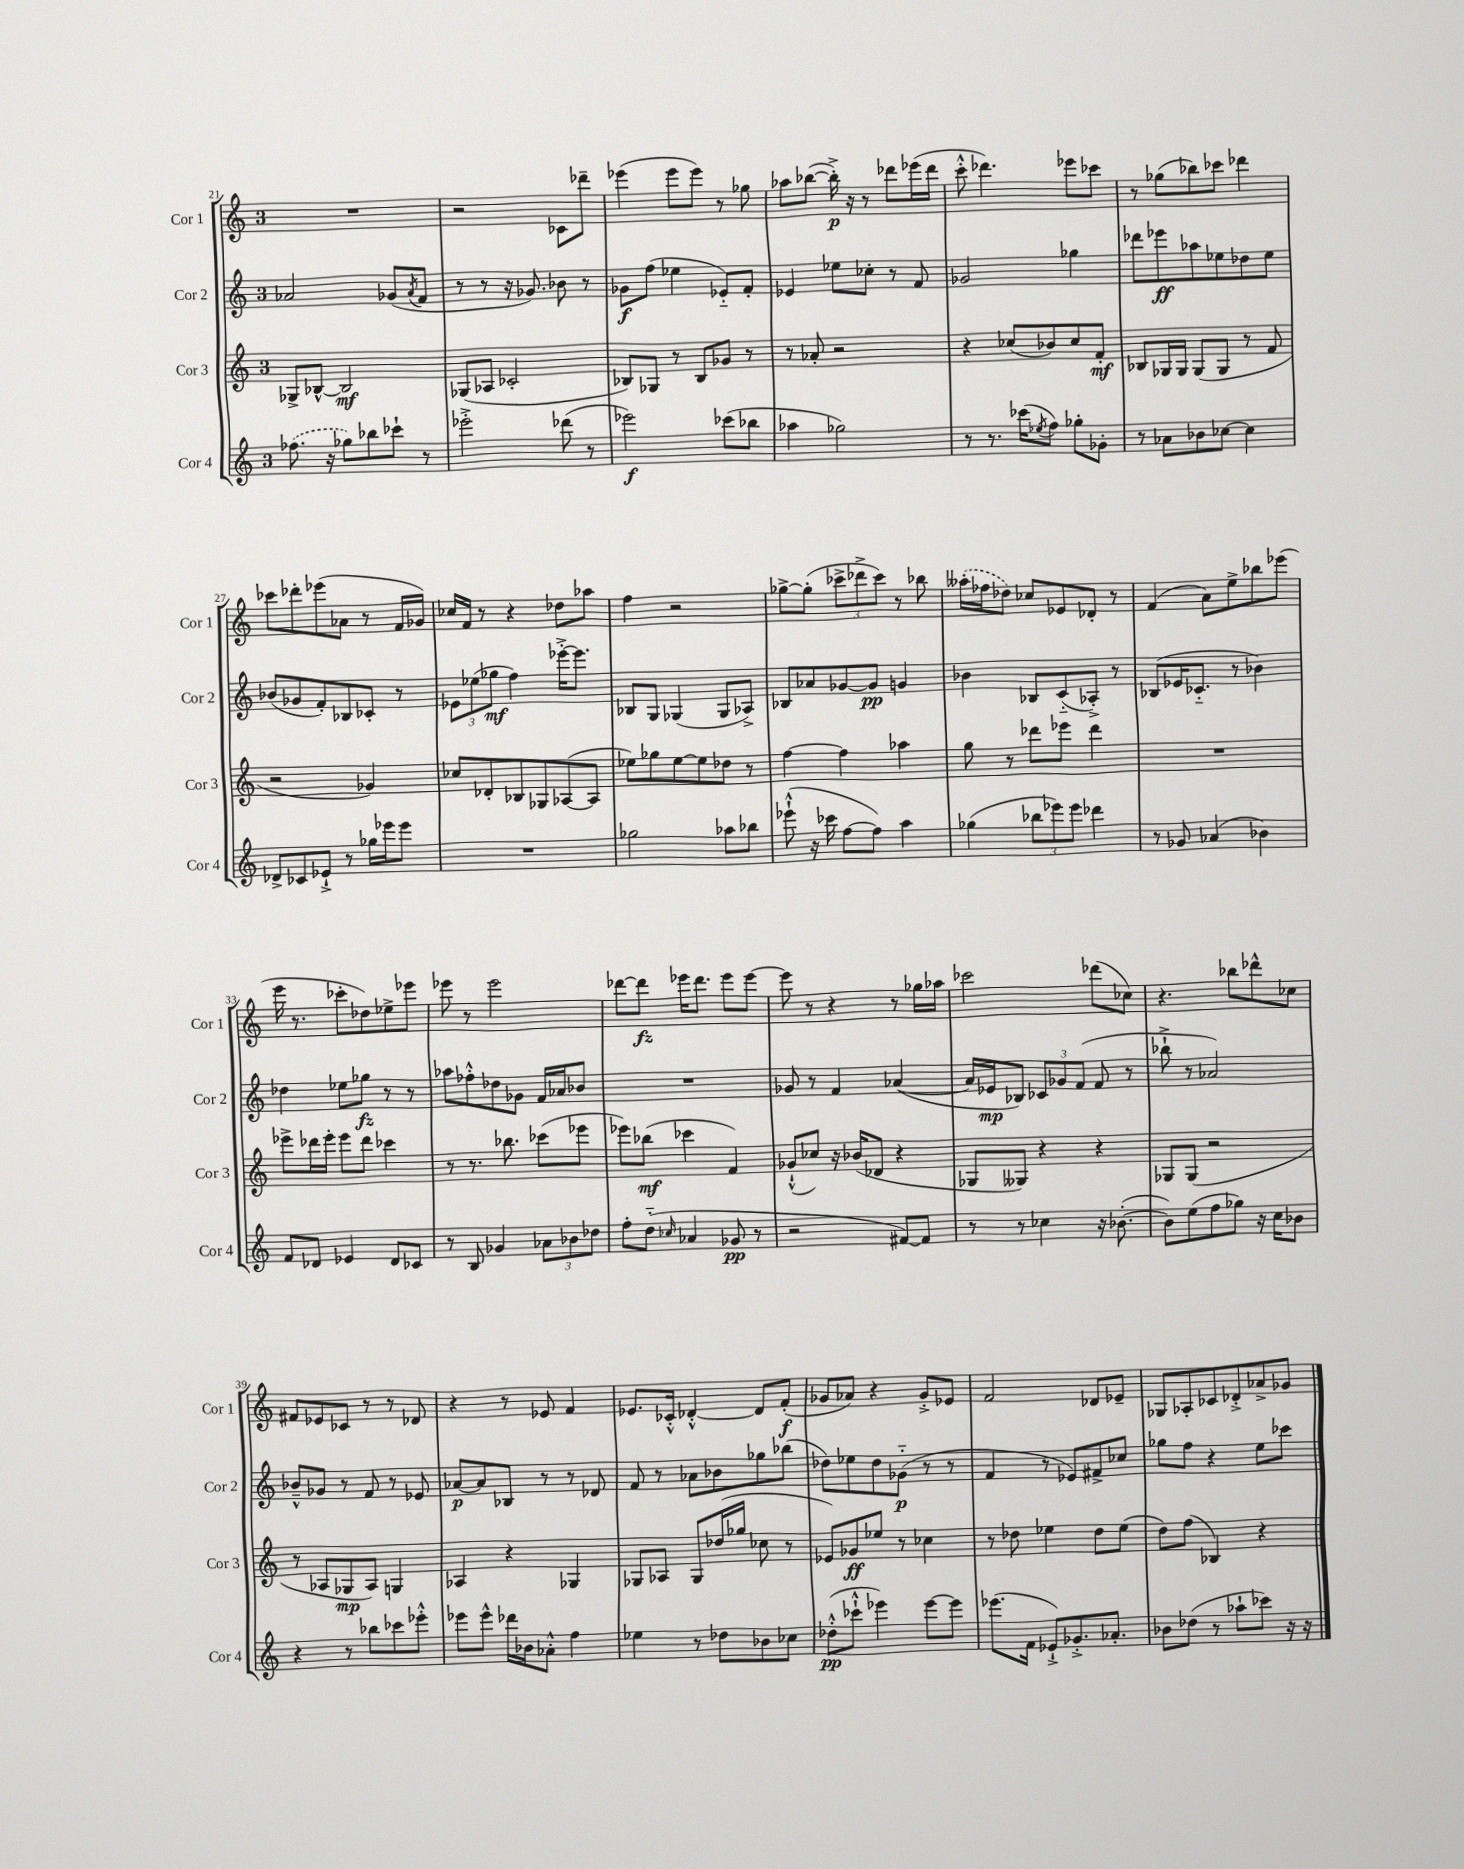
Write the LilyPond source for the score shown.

<<
\new StaffGroup <<
\new Staff = "s0" \with { instrumentName = "Cor 1" shortInstrumentName = "Cor 1" } {
    \clef treble \key c \major \once \override Staff.TimeSignature.style = #'single-digit \time 3/4
    R2. |
    r2 ces'8 des'''8-- |
    ees'''4( ees'''8 ees'''8) r8 ges''8 |
    aes''8 bes''8~( bes''16-.->\p) r16 r8 des'''8 ees'''16( des'''16 |
    c'''8-.-^ des'''4.) ees'''8 ces'''8 |
    r8 ges''8( bes''8) ces'''8 des'''4 |
    ces'''8 des'''8-. ees'''8( aes'8 r8 f'16 ges'16) |
    ces''16 f'16 r8 r4 des''8 aes''8 |
    f''4 r2 |
    ges''8~-> ges''8-.( \tuplet 3/2 { ces'''8-> des'''8-> ces'''8) } r8 bes''8 |
    \once \slurDashed aeses''16-.( fes''16 des''8) ces''8 ees'8 des'8-. r8 |
    f'4( a'8) e''8-> bes''8 ees'''8( |
    e'''16 r8. ces'''8-. des''8) ees''8-> ees'''8 |
    ees'''8 r8 ees'''2 |
    des'''8~ des'''8\fz ees'''16 des'''8. ees'''8 ees'''8~ |
    ees'''8 r8 r4 r8 ges''16 aes''16 |
    ces'''2 des'''8( ces''8) |
    r4. bes''8 des'''8-^ ces''8 |
    fis'8 ees'8 ces'8 r8 r8 des'8 |
    r4 r8 ees'8 f'4 |
    ees'8. ces'16-.-^ des'4~-.-^ des'8 f'8-.\f( |
    ges'8 aes'8) r4 ges'8-.-> ees'8 |
    f'2 des'8 ees'8-- |
    ges8 aes8-. ces'8 des'8-.-> aes'8-> ges'8 \bar "|." |
}
\new Staff = "s1" \with { instrumentName = "Cor 2" shortInstrumentName = "Cor 2" } {
    \clef treble \key c \major \once \override Staff.TimeSignature.style = #'single-digit \time 3/4
    aes'2 ges'8( \acciaccatura { aes'8 } f'8 |
    r8 r8 r16 ges'8.) bes'8 r8 |
    ges'8\f f''8( ees''4 ees'8-_) f'8-. |
    ees'4 ees''8 ces''8-. r8 f'8 |
    ges'2 ges''4 |
    des'''8 ees'''8\ff aes''8 ees''8 des''8 ees''8 |
    bes'8( ges'8 f'8-.) bes8 ces'8-. r8 |
    \tuplet 3/2 { ees'8 ees''8( ges''8\mf } f''4) ees'''16~-.-> ees'''8. |
    bes8 g8 ges4( ges8 aes8->) |
    bes8 aes'8 ges'8~ ges'8\pp g'4 |
    bes'4 bes8 c'8-_( aes8-.->) r8 |
    bes8( ees'16 ces'8.-_ r8 bes'4) |
    des''4 ees''8 ges''8\fz r8 r8 |
    aes''8 fes''8-.-^ des''8 ges'8 f'16 aes'16 bes'8 |
    R2. |
    ges'8 r8 f'4 aes'4~( |
    aes'16 ees'16\mp bes8) \tuplet 3/2 { ces'8 ges'8 f'8( } f'8 r8 |
    bes''8-!-> r8 aes'2) |
    bes'8---^ ges'8 r8 f'8 r8 ees'8 |
    aes'8~\p aes'8 bes8 r8 r8 des'8 |
    f'8 r8 aes'8 bes'8 ges''8 bes''8( |
    des''8) ees''8 des''8 ges'8-_\p( r8 r8 |
    f'4 r8 ees'8) fis'8-> ces''8 |
    ges''8 f''8 r4 e''8 ces'''8 \bar "|." |
}
\new Staff = "s2" \with { instrumentName = "Cor 3" shortInstrumentName = "Cor 3" } {
    \clef treble \key c \major \once \override Staff.TimeSignature.style = #'single-digit \time 3/4
    ges8-> bes8~-^ bes2\mf |
    ges8( aes8 ces'2-. |
    bes8) ges8 r8 bes8 ges'8 r8 |
    r8 aes'8-. r2 |
    r4 ces''8( bes'8) ces''8 f'8-.\mf |
    bes8 ges16 ges16 ges8( ges8 r8 f'8 |
    r2 ges'4) |
    ces''8 des'8-. bes8 ges8 aes8~( aes8 |
    ees''8) ges''8 ees''8~ ees''8 des''8 r8 |
    f''4~ f''4 aes''4 |
    g''8 r8 des'''8 ees'''8 des'''4 |
    R2. |
    ees'''8-> des'''16 ees'''16-. ees'''8 des'''8 ces'''4 |
    r8 r8. bes''8. ces'''8( ees'''8 |
    ees'''8) bes''8\mf( ces'''4 f'4) |
    ges'8-!-^( ces''8) r16 bes'16( des'8 r4 |
    ges8 geses8) r4 r4 |
    ges8 ges8( r2 |
    r8 aes8 ges8\mp aes8) g4 |
    aes4 r4 ges4 |
    ges8 aes8 ges8 des''16( ges''16 ces''8 r8 |
    ees'8) ges'8\ff ees''8 r8 ces''4 |
    r8 des''8 ees''4 des''8 ees''8( |
    d''8) f''8( bes4) r4 \bar "|." |
}
\new Staff = "s3" \with { instrumentName = "Cor 4" shortInstrumentName = "Cor 4" } {
    \clef treble \key c \major \once \override Staff.TimeSignature.style = #'single-digit \time 3/4
    \once \slurDashed fes''8.( r16 ges''8) bes''8 ces'''8-! r8 |
    ees'''2-.-> des'''8( r8 |
    ees'''2\f) ces'''8( bes''8 |
    aes''4 ges''2) |
    r8 r8. ces'''16( \acciaccatura { ees''8 } f''8) ges''8-. ges'8-. |
    r8 aes'8 bes'8 ces''8~ ces''4 |
    des'8-> ces'8 ees'8-!-> r8 ges''16 ees'''16 ees'''8 |
    R2. |
    ges''2 aes''8 bes''8 |
    ees'''8-!-^( r16 ces'''16 f''8~ f''8) a''4 |
    ges''4( \tuplet 3/2 { bes''8 ees'''8) ees'''8 } des'''4 |
    r8 ges'8 aes'4( bes'4) |
    f'8 des'8 ees'4 des'8 ces'8 |
    r8 b8 ges'4 \tuplet 3/2 { aes'8 bes'8 des''8 } |
    f''8-. d''8-_( \grace { ces''16 } aes'4 ges'8\pp r8 |
    r2 fis'8~) fis'8 |
    r8 r8 ces''4 r16 bes'8.~-.( |
    bes'8) e''8( f''8 ges''8) r16 c''16 bes'8 |
    r4 r8 bes''8 ces'''8 ees'''8-.-^ |
    ees'''8 ees'''8-^ des'''16 bes'16 aes'8-.-^ f''4 |
    ees''4 r8 des''8 bes'8 ces''8 |
    des''8-.-^\pp( ces'''8-!-^ ees'''4) ees'''8~ ees'''8 |
    ees'''8.( f'16 ees'8-!->) ges'8.-.-> aes'8.-. |
    bes'8 des''8( r8 aes''8-! ces'''8) r16 r16 \bar "|." |
}
>>
>>
\layout { \context { \Score currentBarNumber = #21 } }
